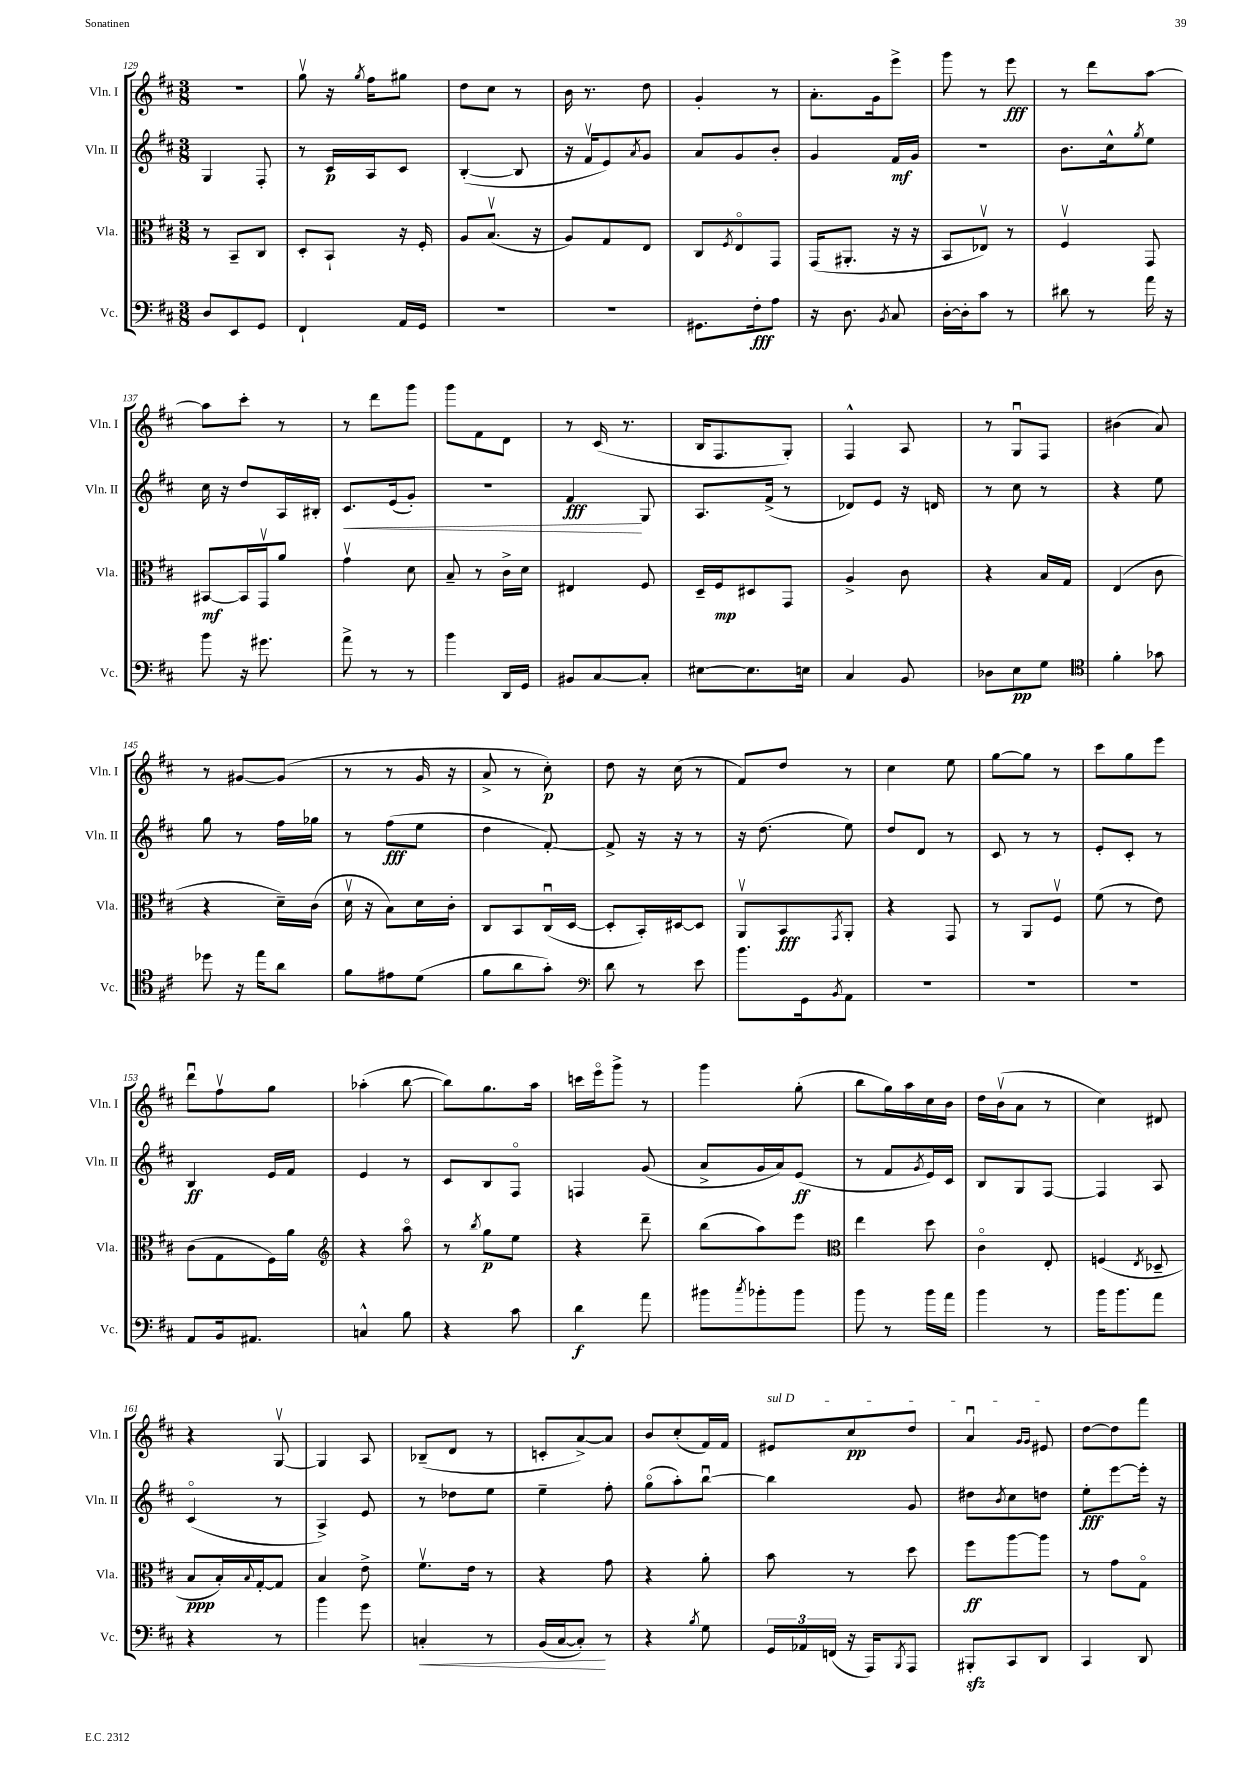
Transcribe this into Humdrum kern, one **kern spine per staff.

**kern	**dynam	**kern	**dynam	**kern	**dynam	**kern	**dynam
*part4	*part4	*part3	*part3	*part2	*part2	*part1	*part1
*staff4	*staff4	*staff3	*staff3	*staff2	*staff2	*staff1	*staff1
*I"Vc.	*	*I"Vla.	*	*I"Vln. II	*	*I"Vln. I	*
*I'Vc.	*	*I'Vla.	*	*I'Vln. II	*	*I'Vln. I	*
*clefF4	*	*clefC3	*	*clefG2	*	*clefG2	*
*k[f#c#]	*	*k[f#c#]	*	*k[f#c#]	*	*k[f#c#]	*
*M3/8	*	*M3/8	*	*M3/8	*	*M3/8	*
=129	=129	=129	=129	=129	=129	=129	=129
8D/L	.	8r	.	4G/	.	4.r	.
8EE/	.	8BB~/L	.	.	.	.	.
8GG/J	.	8C#/J	.	8F#'/	.	.	.
=130	=130	=130	=130	=130	=130	=130	=130
4FF#`/	.	8D'/L	.	8r	.	8ggv\	.
.	.	8BB`/J	.	16c#/LL	p	16r	.
.	.	.	.	.	.	8qgg/	.
.	.	.	.	16A/J	.	16ff#\KL	.
16AA/LL	.	16r	.	8c#/J	.	8gg#X\J	.
16GG/JJ	.	16F#'/	.	.	.	.	.
=131	=131	=131	=131	=131	=131	=131	=131
4.r	.	8A/L	.	([4B'/	.	8dd\L	.
.	.	(8.Bv/J	.	.	.	8cc#\J	.
.	.	.	.	8B/]	.	8r	.
.	.	16r	.	.	.	.	.
=132	=132	=132	=132	=132	=132	=132	=132
4.r	.	8A/L)	.	16r	.	16b\	.
.	.	.	.	16f#v/KL	.	8.r	.
.	.	8G/	.	8e/)	.	.	.
.	.	.	.	8qa/	.	.	.
.	.	8E/J	.	8g/J	.	8dd\	.
=133	=133	=133	=133	=133	=133	=133	=133
8.GG#X\L	.	8C#/L	.	8a/L	.	4g'/	.
.	.	8qF#/	.	.	.	.	.
.	.	8E/	.	8g/	.	.	.
16F#'\k	fff	.	.	.	.	.	.
8A\J	.	8GG/J	.	8b'/J	.	8r	.
=134	=134	=134	=134	=134	=134	=134	=134
16r	.	(16GG/KL	.	4g/	.	8.a'\L	.
8.D\	.	8.AA#X'/J	.	.	.	.	.
.	.	.	.	.	.	16g\k	.
8qBB/	.	.	.	.	.	.	.
8C#/	.	16r	.	16f#/LL	mf	8eee^\J	.
.	.	16r	.	16g/JJ	.	.	.
=135	=135	=135	=135	=135	=135	=135	=135
[16D'\LL	.	8BB/L	.	4.r	.	8ggg\	.
16D'\J]	.	.	.	.	.	.	.
8c#\J	.	8E-Xv/J)	.	.	.	8r	.
8r	.	8r	.	.	.	8eee\	fff
=136	=136	=136	=136	=136	=136	=136	=136
8d#X\	.	4F#v/	.	8.b\L	.	8r	.
8r	.	.	.	.	.	8ddd\L	.
.	.	.	.	16cc#^^\k	.	.	.
.	.	.	.	8qgg/	.	.	.
16a\	.	8GG/	.	8ee\J	.	[8aa\J	.
16r	.	.	.	.	.	.	.
!!LO:LB:g=z
=137	=137	=137	=137	=137	=137	=137	=137
8b\	.	[8BB#X/L	mf	16cc#\	.	8aa\L]	.
.	.	.	.	16r	.	.	.
16r	.	16BB#/L]	.	8dd/L	.	8ccc#'\J	.
8.g#X\	.	16GGv/J	.	.	.	.	.
.	.	8a/J	.	16A/L	.	8r	.
.	.	.	.	16B#X'/JJ	.	.	.
=138	=138	=138	=138	=138	=138	=138	=138
!	!	!	!	!	!LO:HP:b	!	!
8a^\	.	4gv\	.	8.c#/L	<	8r	.
8r	.	.	.	.	.	8ddd\L	.
.	.	.	.	(16e/k	.	.	.
8r	.	8d\	.	8g'/J)	.	8ggg\J	.
=139	=139	=139	=139	=139	=139	=139	=139
4b\	.	8B~/	.	4.r	.	8ggg\L	.
.	.	8r	.	.	.	8f#\	.
16DD/LL	.	16c#^\LL	.	.	.	8d\J	.
16GG/JJ	.	16d\JJ	.	.	.	.	.
=140	=140	=140	=140	=140	=140	=140	=140
8BB#X/L	.	4E#X/	.	4f#/	fff	8r	.
[8C#/	.	.	.	.	.	(16c#/	.
.	.	.	.	.	.	8.r	.
8C#'/J]	.	8F#/	.	8G/	[	.	.
=141	=141	=141	=141	=141	=141	=141	=141
[8E#X\L	.	16D~/LL	.	8.A/L	.	16B/KL	.
.	.	16F#/J	mp	.	.	8.F#/	.
8.E#\]	.	8D#X/	.	.	.	.	.
.	.	.	.	(16f#^/Jk	.	.	.
.	.	8GG/J	.	8r	.	8G'/J)	.
16En\Jk	.	.	.	.	.	.	.
=142	=142	=142	=142	=142	=142	=142	=142
4C#/	.	4A^/	.	8d-X/L)	.	4F#^^/	.
.	.	.	.	8e/J	.	.	.
8BB/	.	8c#\	.	16r	.	8A/	.
.	.	.	.	16dn/	.	.	.
=143	=143	=143	=143	=143	=143	=143	=143
8D-X\L	.	4r	.	8r	.	8r	.
8E\	pp	.	.	8cc#\	.	8Gu/L	.
8G\J	.	16B/LL	.	8r	.	8F#/J	.
.	.	16G/JJ	.	.	.	.	.
=144	=144	=144	=144	=144	=144	=144	=144
*clefC4	*	*	*	*	*	*	*
4f#'\	.	(4E/	.	4r	.	(4b#X\	.
8g-X\	.	8c#\	.	8ee\	.	8a/)	.
!!LO:LB:g=z
=145	=145	=145	=145	=145	=145	=145	=145
8dd-X\	.	4r	.	8gg\	.	8r	.
16r	.	.	.	8r	.	[8g#X/L	.
16ee\KL	.	.	.	.	.	.	.
8a\J	.	16d~\LL)	.	16ff#\LL	.	(8g#/J]	.
.	.	(16c#\JJ	.	16gg-X\JJ	.	.	.
=146	=146	=146	=146	=146	=146	=146	=146
8f#\L	.	16dv\	.	8r	.	8r	.
.	.	16r	.	.	.	.	.
8e#X\	.	8B\L)	.	(8ff#\L	fff	8r	.
(8d\J	.	16d\L	.	8ee\J	.	16g/	.
.	.	16c#'\JJ	.	.	.	16r	.
=147	=147	=147	=147	=147	=147	=147	=147
8f#\L	.	8C#/L	.	4dd\	.	8a^/	.
8a\	.	8BB/	.	.	.	8r	.
8g'\J)	.	(16C#u/L	.	[8f#'/)	.	8cc#'\)	p
.	.	[16D/JJ	.	.	.	.	.
=148	=148	=148	=148	=148	=148	=148	=148
*clefF4	*	*	*	*	*	*	*
8d\	.	8D'/L]	.	8f#^/]	.	8dd\	.
8r	.	16BB'/L)	.	16r	.	16r	.
.	.	[16D#X/J	.	16r	.	(16cc#\	.
8e\	.	8D#/J]	.	8r	.	8r	.
=149	=149	=149	=149	=149	=149	=149	=149
8.b\L	.	8AAv/L	.	16r	.	8f#/L)	.
.	.	.	.	(8.dd\	.	.	.
.	.	8BB/	fff	.	.	8dd/J	.
16GG\k	.	.	.	.	.	.	.
8qBB/	.	8qGG/	.	.	.	.	.
8AA\J	.	8AA'/J	.	8ee\)	.	8r	.
=150	=150	=150	=150	=150	=150	=150	=150
4.r	.	4r	.	8dd/L	.	4cc#\	.
.	.	.	.	8d/J	.	.	.
.	.	8GG/	.	8r	.	8ee\	.
=151	=151	=151	=151	=151	=151	=151	=151
4.r	.	8r	.	8c#/	.	[8gg\L	.
.	.	8AA/L	.	8r	.	8gg\J]	.
.	.	8F#v/J	.	8r	.	8r	.
=152	=152	=152	=152	=152	=152	=152	=152
4.r	.	(8f#\	.	8e'/L	.	8ccc#\L	.
.	.	8r	.	8c#'/J	.	8gg\	.
.	.	8e\)	.	8r	.	8eee\J	.
!!LO:LB:g=z
=153	=153	=153	=153	=153	=153	=153	=153
8AA/L	.	(8c#\L	.	4B/	ff	8dddu\L	.
16BB/k	.	8G\	.	.	.	8ff#v\	.
8.AA#X/J	.	.	.	.	.	.	.
.	.	16F#\L)	.	16e/LL	.	8gg\J	.
.	.	16a\JJ	.	16f#/JJ	.	.	.
=154	=154	=154	=154	=154	=154	=154	=154
*	*	*clefG2	*	*	*	*	*
4Cn^^/	.	4r	.	4e/	.	(4aa-X'\	.
8B\	.	8aa\	.	8r	.	[8bb\	.
=155	=155	=155	=155	=155	=155	=155	=155
4r	.	8r	.	8c#/L	.	8bb\L])	.
.	.	8qbb/	.	.	.	.	.
.	.	8gg\L	p	8B/	.	8.gg\	.
8c#\	.	8ee\J	.	8F#/J	.	.	.
.	.	.	.	.	.	16aa\Jk	.
=156	=156	=156	=156	=156	=156	=156	=156
4d\	f	4r	.	4Fn/	.	16cccn\LL	.
.	.	.	.	.	.	16eee\J	.
.	.	.	.	.	.	8ggg^\J	.
8a\	.	8ddd~\	.	(8g/	.	8r	.
=157	=157	=157	=157	=157	=157	=157	=157
8b#X\L	.	(8bb\L	.	8a^/L	.	4ggg\	.
8qcc#/	.	.	.	.	.	.	.
8b-X'\	.	8aa\)	.	16g/L	.	.	.
.	.	.	.	16a/J)	.	.	.
8b-\J	.	8eee\J	.	(8e/J	ff	(8gg'\	.
=158	=158	=158	=158	=158	=158	=158	=158
*	*	*clefC3	*	*	*	*	*
8b\	.	4ee\	.	8r	.	8bb\L	.
8r	.	.	.	8f#/L	.	16gg\L)	.
.	.	.	.	.	.	16aa\	.
.	.	.	.	8qg/	.	.	.
16b\LL	.	8dd\	.	16e/L)	.	16cc#\	.
16a\JJ	.	.	.	16c#/JJ	.	16b\JJ	.
=159	=159	=159	=159	=159	=159	=159	=159
4b\	.	4c#\	.	8B/L	.	16dd\LL	.
.	.	.	.	.	.	(16bv\J	.
.	.	.	.	8G/	.	8a\J	.
8r	.	8E'/	.	[8F#/J	.	8r	.
=160	=160	=160	=160	=160	=160	=160	=160
16b\KL	.	(4Fn/	.	4F#/]	.	4cc#\)	.
8.b\	.	.	.	.	.	.	.
.	.	8qE/	.	.	.	.	.
8a\J	.	8D-X~/	.	8A/	.	8d#X/	.
!!LO:LB:g=z
=161	=161	=161	=161	=161	=161	=161	=161
4r	.	8B/L	ppp	(4c#/	.	4r	.
.	.	16B'/L)	.	.	.	.	.
.	.	8qqB/	.	.	.	.	.
.	.	[16G'/J	.	.	.	.	.
8r	.	8G/J]	.	8r	.	[8Gv/	.
=162	=162	=162	=162	=162	=162	=162	=162
4b\	.	4B/	.	4A^/)	.	4G/]	.
8g\	.	8e^\	.	8e/	.	8A/	.
=163	=163	=163	=163	=163	=163	=163	=163
!	!LO:HP:b	!	!	!	!	!	!
4Cn'/	<	8.f#v\L	.	8r	.	(8B-X~/L	.
.	.	.	.	8dd-X\L	.	8d/J	.
.	.	16e\Jk	.	.	.	.	.
8r	.	8r	.	8ee\J	.	8r	.
=164	=164	=164	=164	=164	=164	=164	=164
(16BB/LL	.	4r	.	4ee~\	.	8cn'/L	.
[16C#/J	.	.	.	.	.	.	.
8C#'/J])	.	.	.	.	.	[8a^/)	.
8r	[	8g\	.	8ff#'\	.	8a/J]	.
=165	=165	=165	=165	=165	=165	=165	=165
4r	.	4r	.	(8gg\L	.	8b/L	.
.	.	.	.	8aa'\)	.	(8cc#'/	.
8qB/	.	.	.	.	.	.	.
8G\	.	8a'\	.	[8bbu\J	.	16f#/L)	.
.	.	.	.	.	.	16f#/JJ	.
=166	=166	=166	=166	=166	=166	=166	=166
!	!	!	!	!	!	!LO:TX:a:i:t=sul D	!
24GG/LL	.	8b\	.	4bb\]	.	8e#X/L	.
24AA-X/	.	.	.	.	.	.	.
(24FFn/JJ	.	.	.	.	.	.	.
16r	.	8r	.	.	.	8cc#/	pp
16AAA/KL)	.	.	.	.	.	.	.
8qBBB/	.	.	.	.	.	.	.
8AAA/J	.	8dd\	.	8g/	.	8dd/J	.
=167	=167	=167	=167	=167	=167	=167	=167
8BBB#Xzz'/L	.	8ff#\L	ff	8dd#X\L	.	4au/	.
.	.	.	.	8qb/	.	.	.
8CC#/	.	[8aa\	.	8cc#\	.	.	.
.	.	.	.	.	.	16qqg/LL	.
.	.	.	.	.	.	16qqg/JJ	.
8DD/J	.	8aa\J]	.	8ddn\J	.	8e#X/	.
=168	=168	=168	=168	=168	=168	=168	=168
4CC#/	.	8r	.	8ee'\L	fff	[8dd\L	.
.	.	8g\L	.	[8eee\	.	8dd\]	.
8DD/	.	8G\J	.	16eee'\Jk]	.	8fff#\J	.
.	.	.	.	16r	.	.	.
==	==	==	==	==	==	==	==
*-	*-	*-	*-	*-	*-	*-	*-
